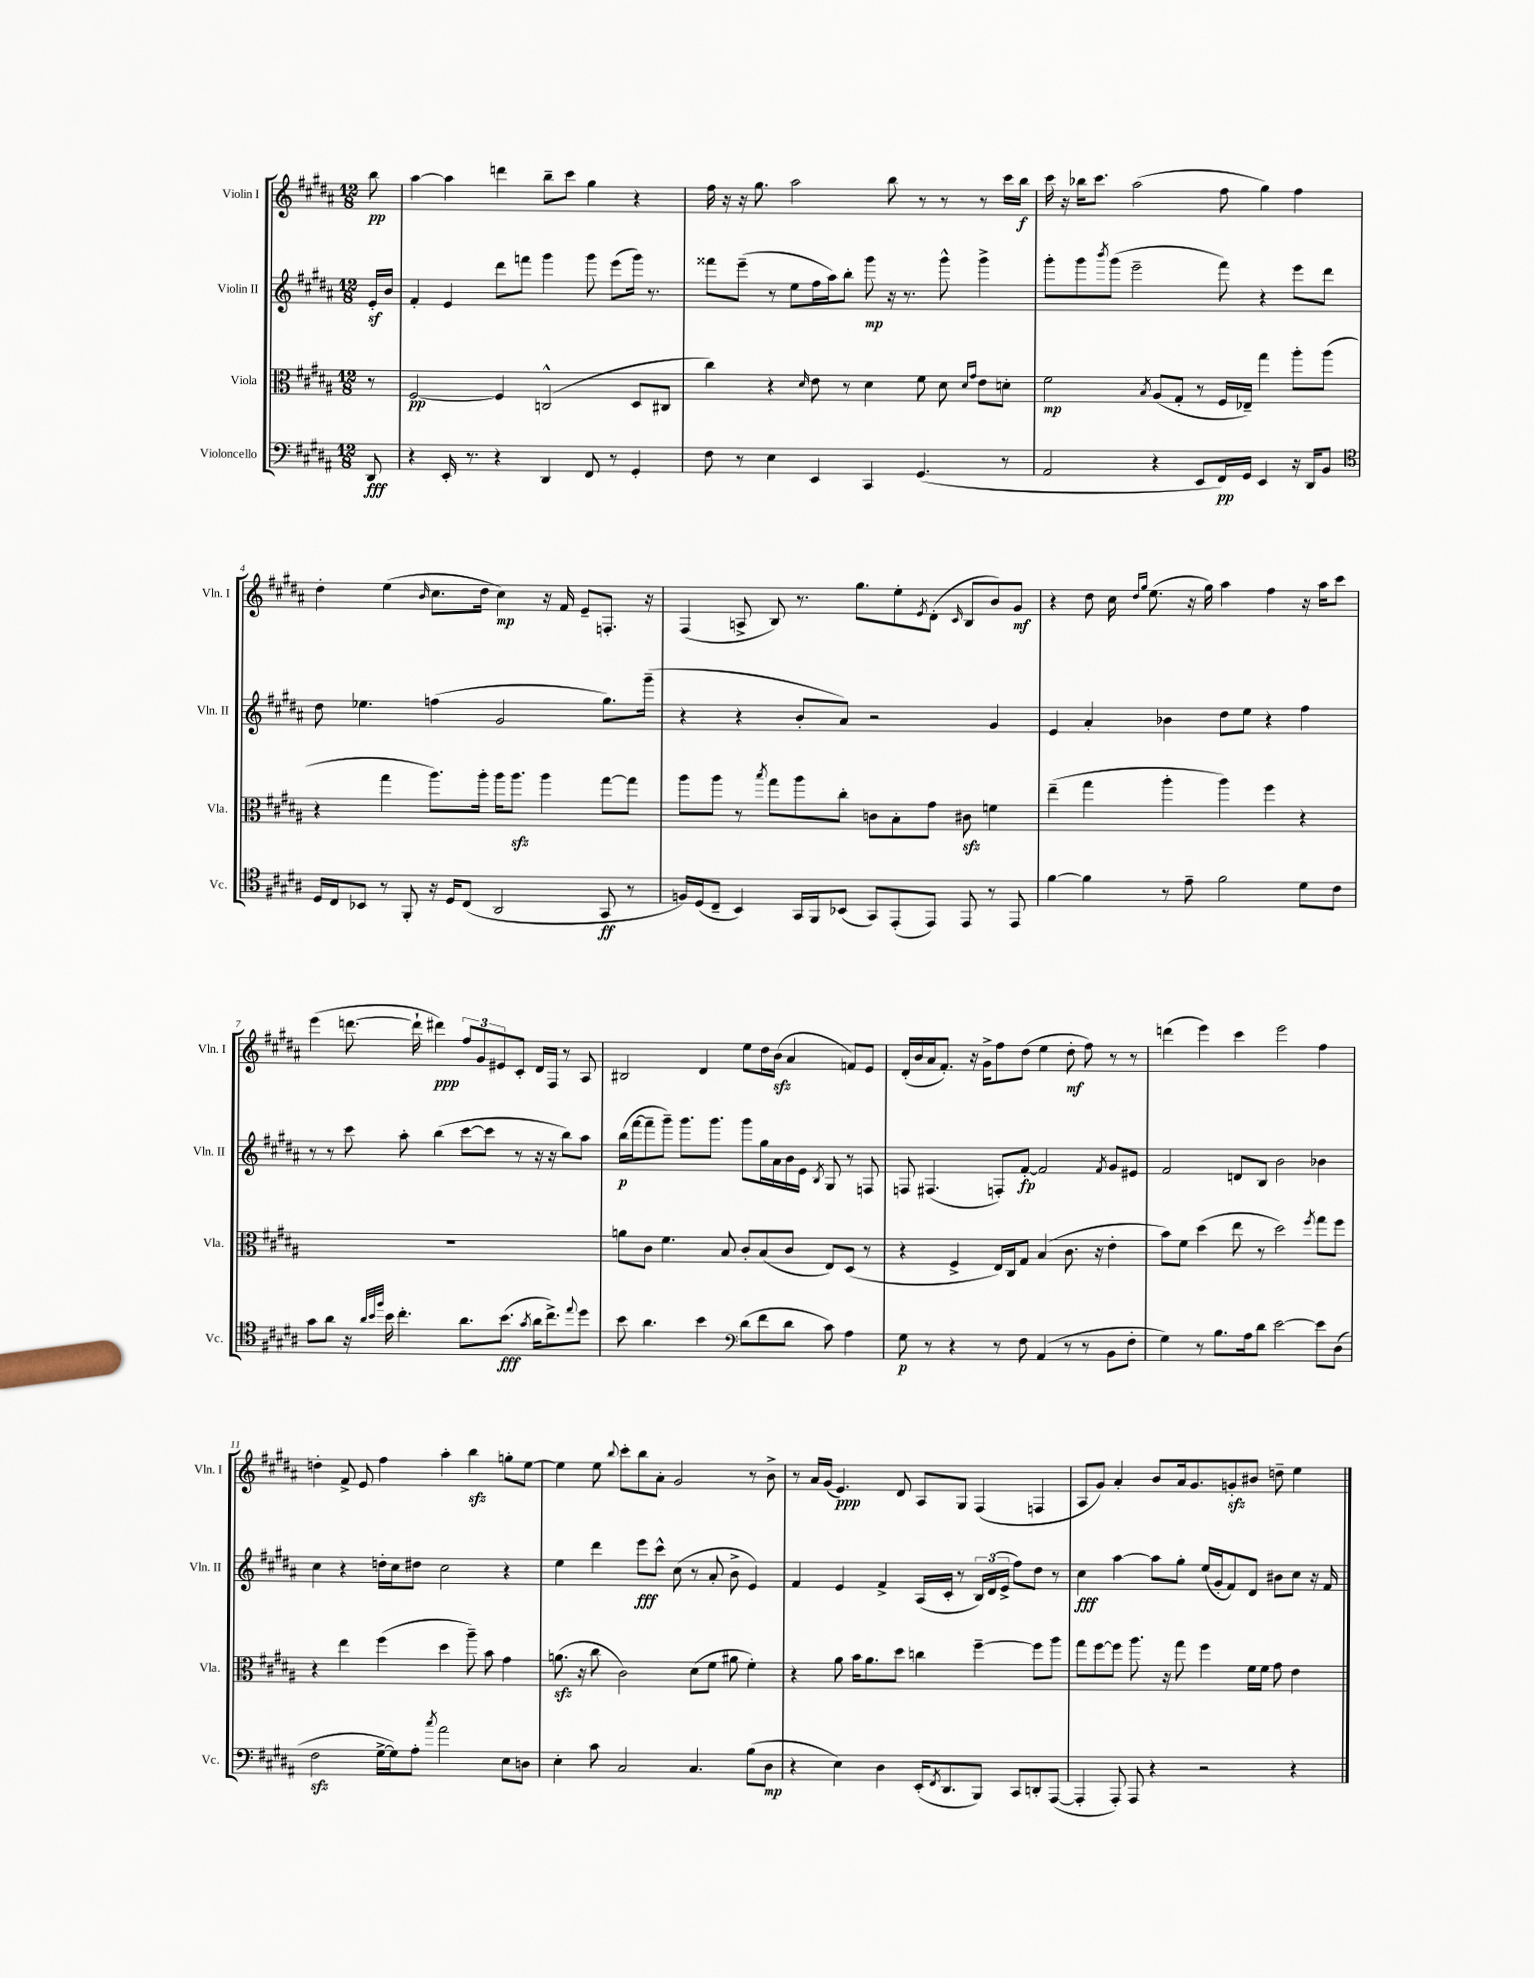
<<
\new StaffGroup <<
\new Staff = "s0" \with { instrumentName = "Violin I" shortInstrumentName = "Vln. I" } {
    \clef treble \key b \major \numericTimeSignature \time 12/8 \partial 8
    b''8\pp |
    ais''4~ ais''4 d'''4 b''8-- cis'''8 gis''4 r4 |
    fis''16 r16 r16 gis''8. ais''2 b''8 r8 r8 r8 cis'''16 b''16\f |
    cis'''16 r16 bes''16 cis'''8. ais''2( fis''8 gis''4) fis''4 |
    dis''4-. e''4( \grace { b'16 } cis''8. dis''16 cis''4\mp) r16 fis'16 e'8-- f8.-. r16 |
    fis4( a8-> b8) r8. gis''8. e''8-. \acciaccatura { e'8 } dis'8-.( \grace { cis'16 } b8 b'8) gis'8\mf |
    r4 dis''8 cis''16 \grace { dis''16 gis''16 } e''8.( r16 gis''16) ais''4 fis''4 r16 ais''16 cis'''8 |
    e'''4( d'''8.~ d'''16-! dis'''4\ppp) \tuplet 3/2 { fis''8 gis'8 eis'8 } cis'8-. dis'16 fis16 r8 ais8 |
    bis2 dis'4 e''8 dis''16 b'16\sfz( ais'4 f'8) e'8 |
    dis'16-.( b'16 ais'16 fis'8.-.) r16 gis'16-> fis''8 dis''8( e''4 dis''8-.\mf fis''8) r8 r8 |
    d'''4( e'''4) cis'''4 e'''2 fis''4 |
    d''4-. fis'8-> e'8 fis''4 ais''4-. b''4\sfz g''8-. e''8~ |
    e''4 e''8 \appoggiatura { b''8 } cis'''8-. b''8 ais'8-. gis'2 r8 b'8-> |
    r8 ais'16 gis'16( e'4.\ppp) dis'8 ais8 gis8 fis4( f4 |
    ais8 gis'8) ais'4-. b'8 ais'16 gis'8. g'8-.\sfz bis'8 d''8-- e''4 \bar "|." |
}
\new Staff = "s1" \with { instrumentName = "Violin II" shortInstrumentName = "Vln. II" } {
    \clef treble \key b \major \numericTimeSignature \time 12/8 \partial 8
    e'16-.\sf b'16 |
    fis'4-. e'4 dis'''8 f'''8 gis'''4 gis'''8 e'''8( gis'''16) r8. |
    fisis'''8 e'''8--( r8 e''8 fis''16 ais''16) b''8-. gis'''8\mp r16 r8. gis'''8-^ gis'''4-> |
    gis'''8-. gis'''8 \acciaccatura { b'''8 } gis'''8( e'''2-- fis'''8) r4 e'''8 dis'''8 |
    dis''8 ees''4. f''4( gis'2 gis''8.) gis'''16--( |
    r4 r4 b'8-. ais'8) r2 gis'4 |
    e'4 ais'4-. bes'4 dis''8 e''8 r4 fis''4 |
    r8 r8 cis'''8 ais''8-. b''4( cis'''8~ cis'''8 r8 r16 r16 b''8) ais''8 |
    b''16\p( fis'''16~ fis'''8-- gis'''8--) gis'''8. gis'''8. gis'''8 gis''16 ais'16 b'16 e'16 \acciaccatura { b8 } gis8 r8 f8 |
    f8 fis4.( f8-.) fis'8~-.\fp fis'2 \acciaccatura { fis'8 } gis'8 eis'8 |
    fis'2 d'8 b8 b'2 bes'4 |
    cis''4 r4 d''16-. cis''16 dis''8 cis''2 r4 |
    e''4 dis'''4 e'''8\fff cis'''8-^ cis''8( r8 ais'8-. b'8-> e'4) |
    fis'4 e'4 fis'4-> ais16( cis'16-. r8 \tuplet 3/2 { b16) dis'16( e'16-> } fis''8) dis''8 r8 |
    cis''4\fff ais''4~ ais''8 gis''8-. e''16( gis'16-. fis'8) dis'8 bis'8 cis''8 r16 fis'16 \bar "|." |
}
\new Staff = "s2" \with { instrumentName = "Viola" shortInstrumentName = "Vla." } {
    \clef alto \key b \major \numericTimeSignature \time 12/8 \partial 8
    r8 |
    fis2~\pp fis4 c2-^( dis8 cis8 |
    cis''4) r4 \grace { dis'16 } e'8 r8 dis'4 fis'8 dis'8 \grace { dis'16 gis'16 } e'8 d'8-. |
    fis'2\mp \acciaccatura { b8 } ais8( gis8-. r8 fis16 ees16--) gis''4 ais''8-. ais''8( |
    r4 gis''4 ais''8.) ais''16-. ais''16 ais''8.\sfz ais''4 gis''8~ gis''8 |
    ais''8 ais''8 r8 \acciaccatura { b''8 } gis''8 ais''8 cis''8-. c'8 b8-. gis'8 cis'8\sfz f'4 |
    e''4--( gis''4 ais''4-. ais''4) fis''4 r4 |
    R1. |
    a'8 cis'8 fis'4. b8 cis'8-. b8( cis'8 e8) dis8( r8 |
    r4 fis4-> e16) cis16 gis8 b4( cis'8. r16 e'4-. |
    b'8) fis'8 dis''4( e''8 r8 dis''2) \acciaccatura { fis''8 } gis''8 fis''8 |
    r4 e''4 fis''4( dis''4 ais''8--) b'8 gis'4 |
    a'8.\sfz( r16 cis''8 cis'2) dis'8( fis'8 ais'8 fis'4-.) |
    r4 ais'8 b'16 ais'8. dis''8 c''4 fis''4~-- fis''8 ais''8 |
    gis''8 fis''8~ fis''8 ais''8. r16 gis''8 fis''4 fis'16 fis'16 gis'8 e'4 \bar "|." |
}
\new Staff = "s3" \with { instrumentName = "Violoncello" shortInstrumentName = "Vc." } {
    \clef bass \key b \major \numericTimeSignature \time 12/8 \partial 8
    dis,8\fff |
    r4 e,16-. r8. r4 dis,4 fis,8 r8 gis,4-. |
    fis8 r8 e4 e,4 cis,4 gis,4.( r8 |
    ais,2 r4 e,8 fis,16\pp) gis,16 e,4 r16 dis,16 b,8 |
    \clef tenor dis16 cis16 bes,8 r8 fis,8-. r16 dis16 cis8( ais,2 gis,8\ff r8 |
    f16) dis16( cis8-- b,4) gis,16 fis,16 bes,8( gis,8) e,8-.( e,8) e,8 r8 e,8 |
    fis'4~ fis'4 r8 e'8-- fis'2 dis'8 cis'8 |
    gis'8 ais'8 r16 \grace { ais'32 b'32 fis''32 } b'16 cis''4.-. ais'8. b'8.\fff( \acciaccatura { gis'8 } ais'16 cis''8.->) \appoggiatura { e''8 } dis''8 |
    b'8 ais'4. b'4 \clef bass dis'8( fis'8 dis'8 cis'8) ais4 |
    gis8\p r8 r4 r8 fis8 ais,4( r8 r8 b,8 fis8-. |
    gis4) r8 b8. ais16 dis'8 e'2~ e'8 dis8( |
    fis2\sfz gis16~-> gis16) ais8-. \acciaccatura { cis''8 } ais'2 e8 d8 |
    e4-. cis'8 cis2 cis4. b8( dis8\mp |
    r4 e4) dis4 e,16-.( \acciaccatura { fis,8 } dis,8. b,,8) cis,8 d,8-. ais,,8~( |
    ais,,4-. ais,,8-.) ais,,8 r4 r2 r4 \bar "|." |
}
>>
>>
